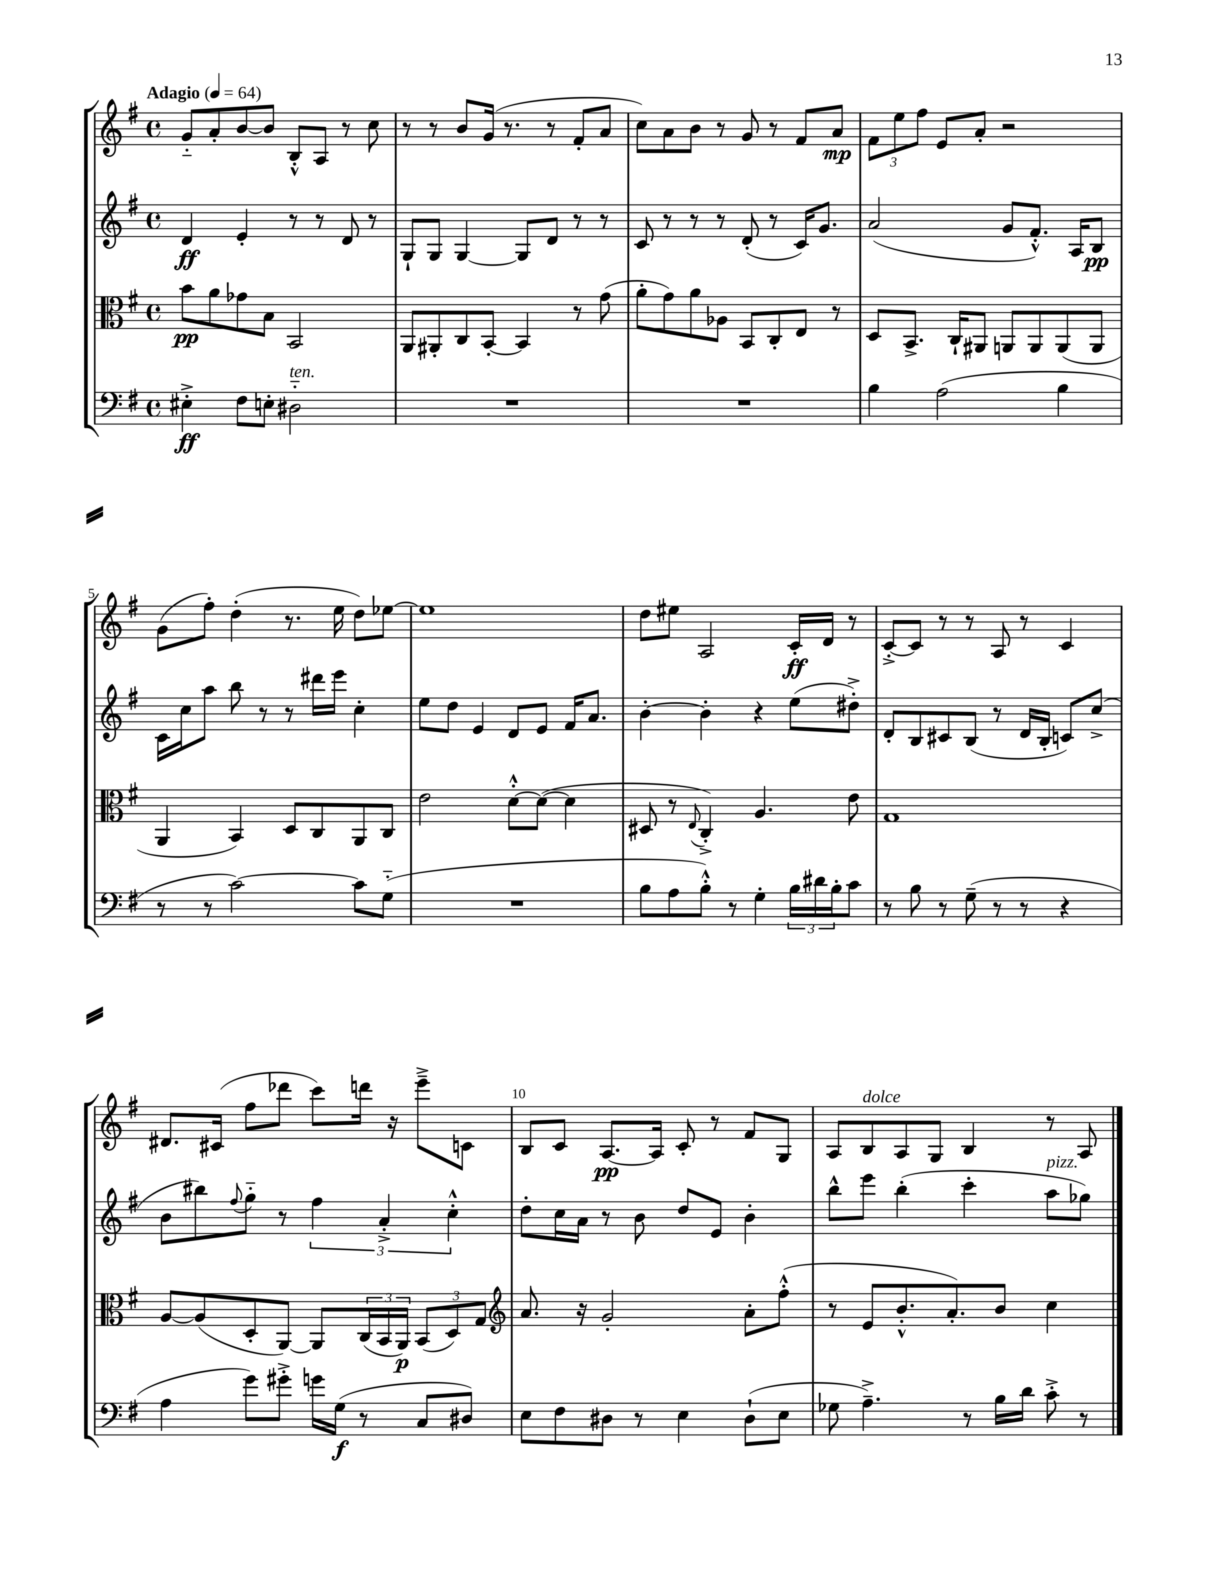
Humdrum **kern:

**kern	**kern	**kern	**kern
*staff4	*staff3	*staff2	*staff1
*clefF4	*clefC3	*clefG2	*clefG2
*k[f#]	*k[f#]	*k[f#]	*k[f#]
*M4/4	*M4/4	*M4/4	*M4/4
*met(c)	*met(c)	*met(c)	*met(c)
*MM64	*MM64	*MM64	*MM64
4E#'^	8b	4d	8g'~
.	8a	.	8a'
8F#	8g-	4e'	[8b
8E'	8B	.	8b]
2D#'~	2BB	8r	8B'^^
.	.	8r	8A
.	.	8d	8r
.	.	8r	8cc
=	=	=	=
1r	8AA	8G`	8r
.	8AA#'	8G	8r
.	8C	[4G	8b
.	[8BB'	.	(16g
.	.	.	8.r
.	4BB]	8G]	.
.	.	8d	8r
.	8r	8r	8f#'
.	(8g	8r	8a
=	=	=	=
1r	8a'	8c	8cc)
.	8g)	8r	8a
.	8a	8r	8b
.	8A-	8r	8r
.	8BB	(8d'	8g
.	8C'	8r	8r
.	8E	16c)	8f#
.	.	8.g	.
.	8r	.	8a
=	=	=	=
4B	8D	(2a	12f#
.	.	.	12ee
.	8.BB^	.	.
.	.	.	12ff#
(2A	.	.	8e
.	16C`	.	.
.	8AA#	.	8a'
.	8AA	8g	2r
.	8AA	8.f#'^^)	.
4B	(8AA	.	.
.	.	16A	.
.	8AA	8B	.
=	=	=	=
8r	4AA	16c	(8g
.	.	16cc	.
8r	.	8aa	8ff#')
[2c)	4BB)	8bb	(4dd'
.	.	8r	.
.	8D	8r	8.r
.	8C	16ddd#	.
.	.	16eee	16ee
8c]	8AA	4cc'	8dd)
(8G'~	8C	.	[8ee-
=	=	=	=
1r	2e	8ee	1ee-]
.	.	8dd	.
.	.	4e	.
.	[8d'^^	8d	.
.	(8d_	8e	.
.	4d]	16f#	.
.	.	8.a	.
=	=	=	=
8B	8D#	[4b'	8dd
8A	8r	.	8ee#
.	8qqE	.	.
8B'^^)	4C'^)	4b']	2A
8r	.	.	.
4G'	4.A	4r	.
24B	.	(8ee	16c'
24d#	.	.	.
.	.	.	16d
24B'	.	.	.
8c	8e	8dd#'^)	8r
=	=	=	=
8r	1G	8d'	[8c'^
8B	.	8B	8c]
8r	.	8c#	8r
(8G~	.	(8B	8r
8r	.	8r	8A
8r	.	16d	8r
.	.	16B'	.
4r	.	8c)	4c
.	.	(8cc^	.
=	=	=	=
4A	[8A	8b	8.d#
.	(8A]	8bb#)	.
.	.	.	(16c#
.	.	8qqff#	.
8g)	8D'	8gg'~	8ff#
8g#'^	[8AA)	8r	8ddd-
16g	8AA]	6ff#	8ccc)
(16G	.	.	.
8r	(24C	.	16ddd
.	24BB	6a'^	.
.	.	.	16r
.	24AA)	.	.
8C	(12BB	.	8eee~^
.	12D)	6cc'^^	.
8D#)	.	.	8c
.	12G	.	.
=	=	=	=
*	*clefG2	*	*
8E	8.a	8dd'	8B
8F#	.	16cc	8c
.	16r	16a	.
8D#	2g'	8r	[8.A
8r	.	8b	.
.	.	.	16A]
4E	.	8dd	8c'
.	.	8e	8r
(8D#`	8a'	4b'	8f#
8E	(8ff#'^^	.	8G
=	=	=	=
8G-	8r	8bb^^	8A
4.A~^)	8e	8eee	8B
.	8.b'^^	(4bb'	8A
.	.	.	8G
.	8.a')	.	.
8r	.	4ccc'	4B
16B	8b	.	.
16d	.	.	.
8c'^	4cc	8aa	8r
8r	.	8gg-)	8A
==	==	==	==
*-	*-	*-	*-
